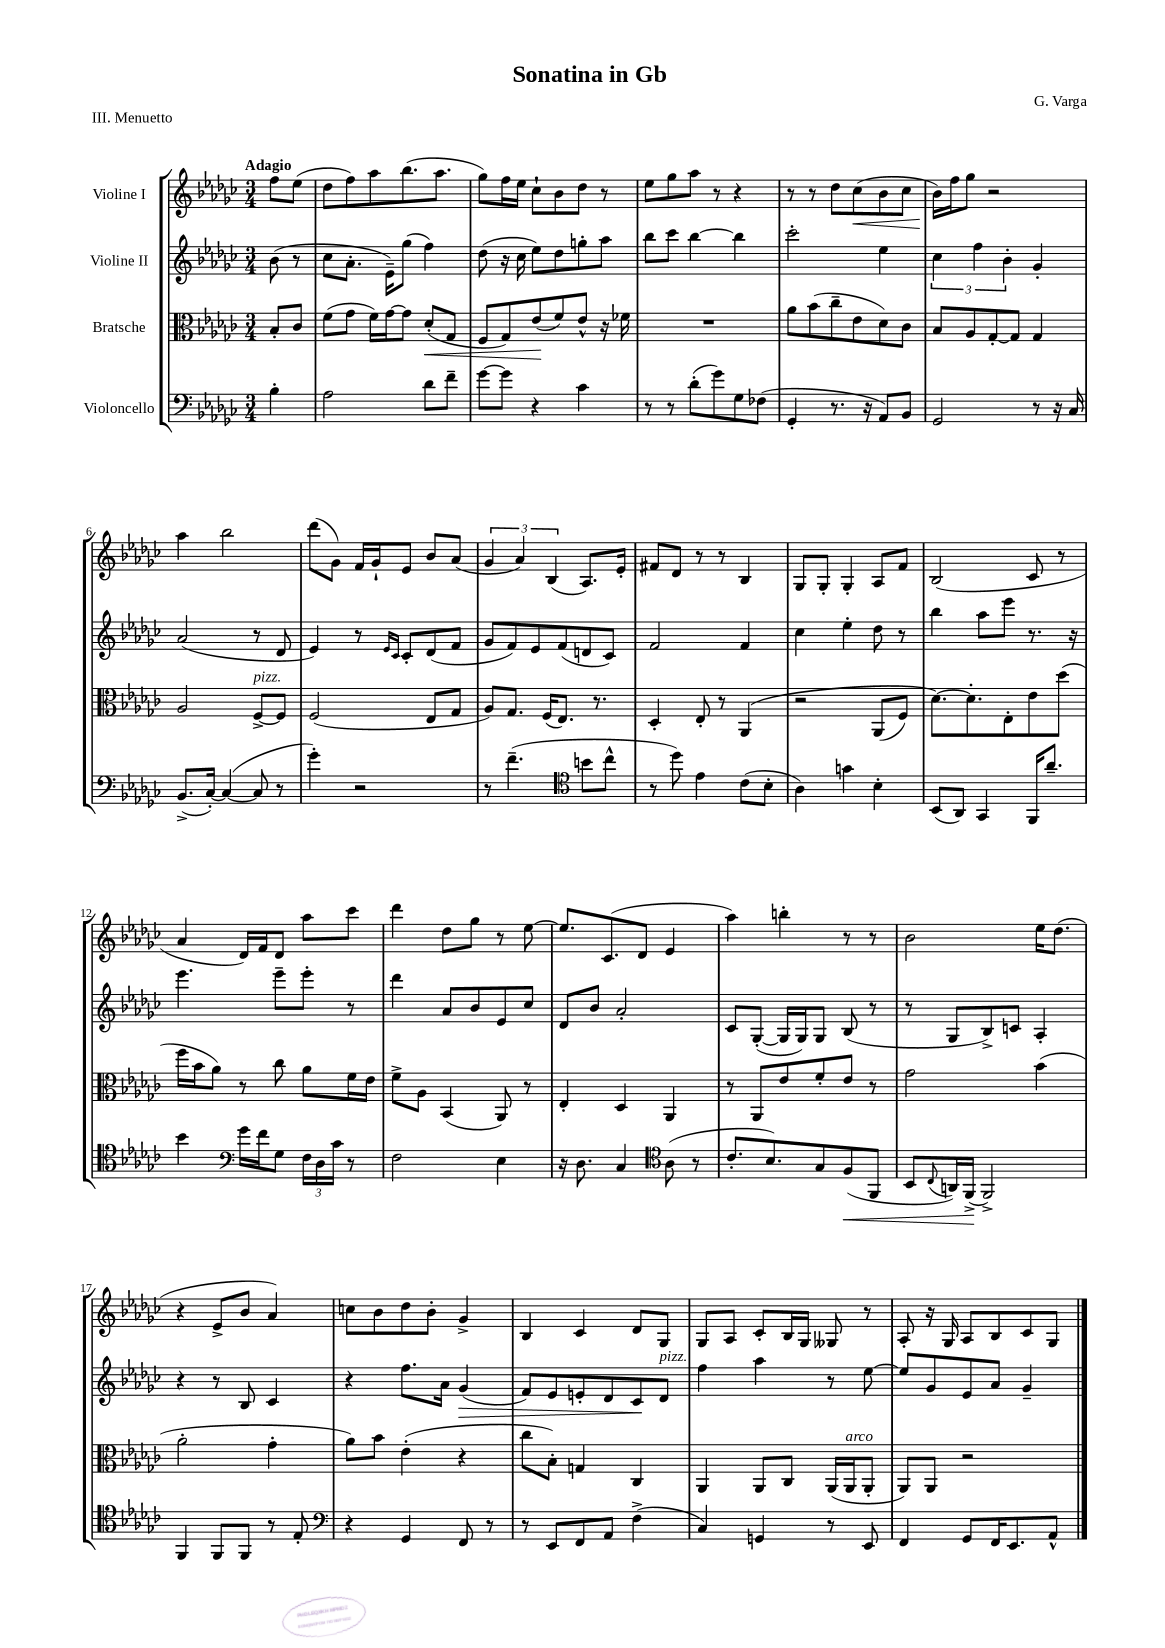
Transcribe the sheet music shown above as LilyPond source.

\header { title = "Sonatina in Gb" composer = "G. Varga" piece = "III. Menuetto" }
<<
\new StaffGroup <<
\new Staff = "s0" \with { instrumentName = "Violine I" } {
    \clef treble \key ges \major \numericTimeSignature \time 3/4 \partial 4 \tempo "Adagio"
    f''8 ees''8( |
    des''8 f''8) aes''8 bes''8.( aes''8. |
    ges''8) f''16 ees''16 ces''8-! bes'8 des''8 r8 |
    ees''8 ges''8 aes''8 r8 r4 |
    r8 r8 des''8 ces''8\<( bes'8 ces''8 |
    bes'16\!) f''16 ges''8 r2 |
    aes''4 bes''2 |
    des'''8( ges'8) f'16 ges'16-! ees'8 bes'8 aes'8( |
    \tuplet 3/2 { ges'4 aes'4) bes4( } aes8.) ees'16-. |
    fis'8 des'8 r8 r8 bes4 |
    ges8 ges8-. ges4-. aes8 f'8 |
    bes2( ces'8 r8 |
    aes'4 des'16) f'16 des'8 aes''8 ces'''8 |
    des'''4 des''8 ges''8 r8 ees''8~ |
    ees''8. ces'8.( des'8 ees'4 |
    aes''4) b''4-. r8 r8 |
    bes'2 ees''16 des''8.( |
    r4 ees'8-> bes'8 aes'4) |
    c''8 bes'8 des''8 bes'8-. ges'4-> |
    bes4 ces'4 des'8 ges8 |
    ges8 aes8 ces'8-. bes16 ges16 geses8 r8 |
    aes8-. r16 ges16 aes8 bes8 ces'8 ges8 \bar "|." |
}
\new Staff = "s1" \with { instrumentName = "Violine II" } {
    \clef treble \key ges \major \numericTimeSignature \time 3/4 \partial 4
    bes'8( r8 |
    ces''8 aes'8.-. ees'16--) ges''8( f''4) |
    des''8( r16 ces''16 ees''8) des''8 g''8-. aes''8 |
    bes''8 ces'''8 bes''4~ bes''4 |
    ces'''2-. ees''4 |
    \tuplet 3/2 { ces''4 f''4 bes'4-. } ges'4-. |
    aes'2( r8 des'8 |
    ees'4) r8 \grace { ees'16 ces'16 } ces'8-. des'8( f'8 |
    ges'8 f'8) ees'8 f'8( d'8 ces'8) |
    f'2 f'4 |
    ces''4 ees''4-. des''8 r8 |
    bes''4 aes''8 ees'''8 r8. r16 |
    ees'''4. ees'''8-- ees'''8-. r8 |
    des'''4 aes'8 bes'8 ees'8 ces''8 |
    des'8 bes'8 aes'2-. |
    ces'8 ges8~-.( ges16 ges16) ges8 bes8( r8 |
    r8 ges8 bes8->) c'8 aes4-. |
    r4 r8 bes8 ces'4 |
    r4 f''8. aes'16 ges'4\>( |
    f'8) ees'8 e'8-. des'8 ces'8\! des'8^\markup { \italic "pizz." } |
    f''4 aes''4 r8 ees''8~ |
    ees''8 ges'8 ees'8 aes'8 ges'4-- \bar "|." |
}
\new Staff = "s2" \with { instrumentName = "Bratsche" } {
    \clef alto \key ges \major \numericTimeSignature \time 3/4 \partial 4
    bes8-. ces'8 |
    f'8( ges'8 f'16) ges'16~ ges'8 des'8-.\<( ges8 |
    f8 ges8) ees'8\!( f'8) ees'8-^ r16 fes'16 |
    R2. |
    aes'8 bes'8( ces''8-- ees'8 des'8) ces'8 |
    bes8 aes8 ges8~-. ges8 ges4 |
    aes2 f8~->^\markup { \italic "pizz." } f8 |
    f2( ees8 ges8 |
    aes8) ges8. f16( ees8.) r8. |
    des4-. ees8-. r8 aes,4\( |
    r2 aes,8( f8) |
    des'8.~\) des'8.-. ees8-. ees'8 des''8( |
    f''16 bes'16 aes'8) r8 ces''8 aes'8 f'16 ees'16 |
    f'8-> aes8 bes,4( aes,8) r8 |
    ees4-. des4 aes,4 |
    r8 aes,8 ees'8 f'8-. ees'8 r8 |
    ges'2 bes'4( |
    aes'2-. ges'4-. |
    aes'8) bes'8 ees'4-.( r4 |
    ces''8 bes8-.) g4 ces4 |
    aes,4 aes,8 ces8 aes,16( aes,16^\markup { \italic "arco" } aes,8-. |
    aes,8) aes,8 r2 \bar "|." |
}
\new Staff = "s3" \with { instrumentName = "Violoncello" } {
    \clef bass \key ges \major \numericTimeSignature \time 3/4 \partial 4
    bes4-. |
    aes2 des'8 f'8-- |
    ges'8~ ges'8 r4 ces'4 |
    r8 r8 des'8-.( ges'8) ges8 fes8( |
    ges,4-. r8. r16 aes,8) bes,8 |
    ges,2 r8 r16 ces16 |
    bes,8.->( ces16~-.) ces4~( ces8 r8 |
    ges'4-.) r2 |
    r8 f'4.--( \clef tenor b'8 ces''8-^ |
    r8 des''8) ees'4 ces'8( bes8-. |
    aes4) g'4 bes4-. |
    bes,8( aes,8) ges,4 f,16 aes'8.-- |
    bes'4 \clef bass ges'16 f'16 ges8 \tuplet 3/2 { f16 des16 ces'16 } r8 |
    f2 ees4 |
    r16 des8. ces4 \clef tenor aes8( r8 |
    ces'8.-. bes8.) ges8 f8\<( f,8 |
    bes,8 \appoggiatura { ces8 } a,16) f,16->\!( f,2->) |
    f,4 f,8 f,8 r8 ees8-. |
    \clef bass r4 ges,4 f,8 r8 |
    r8 ees,8 f,8 aes,8 f4->( |
    ces4) g,4 r8 ees,8 |
    f,4 ges,8 f,16 ees,8. aes,8-^ \bar "|." |
}
>>
>>
